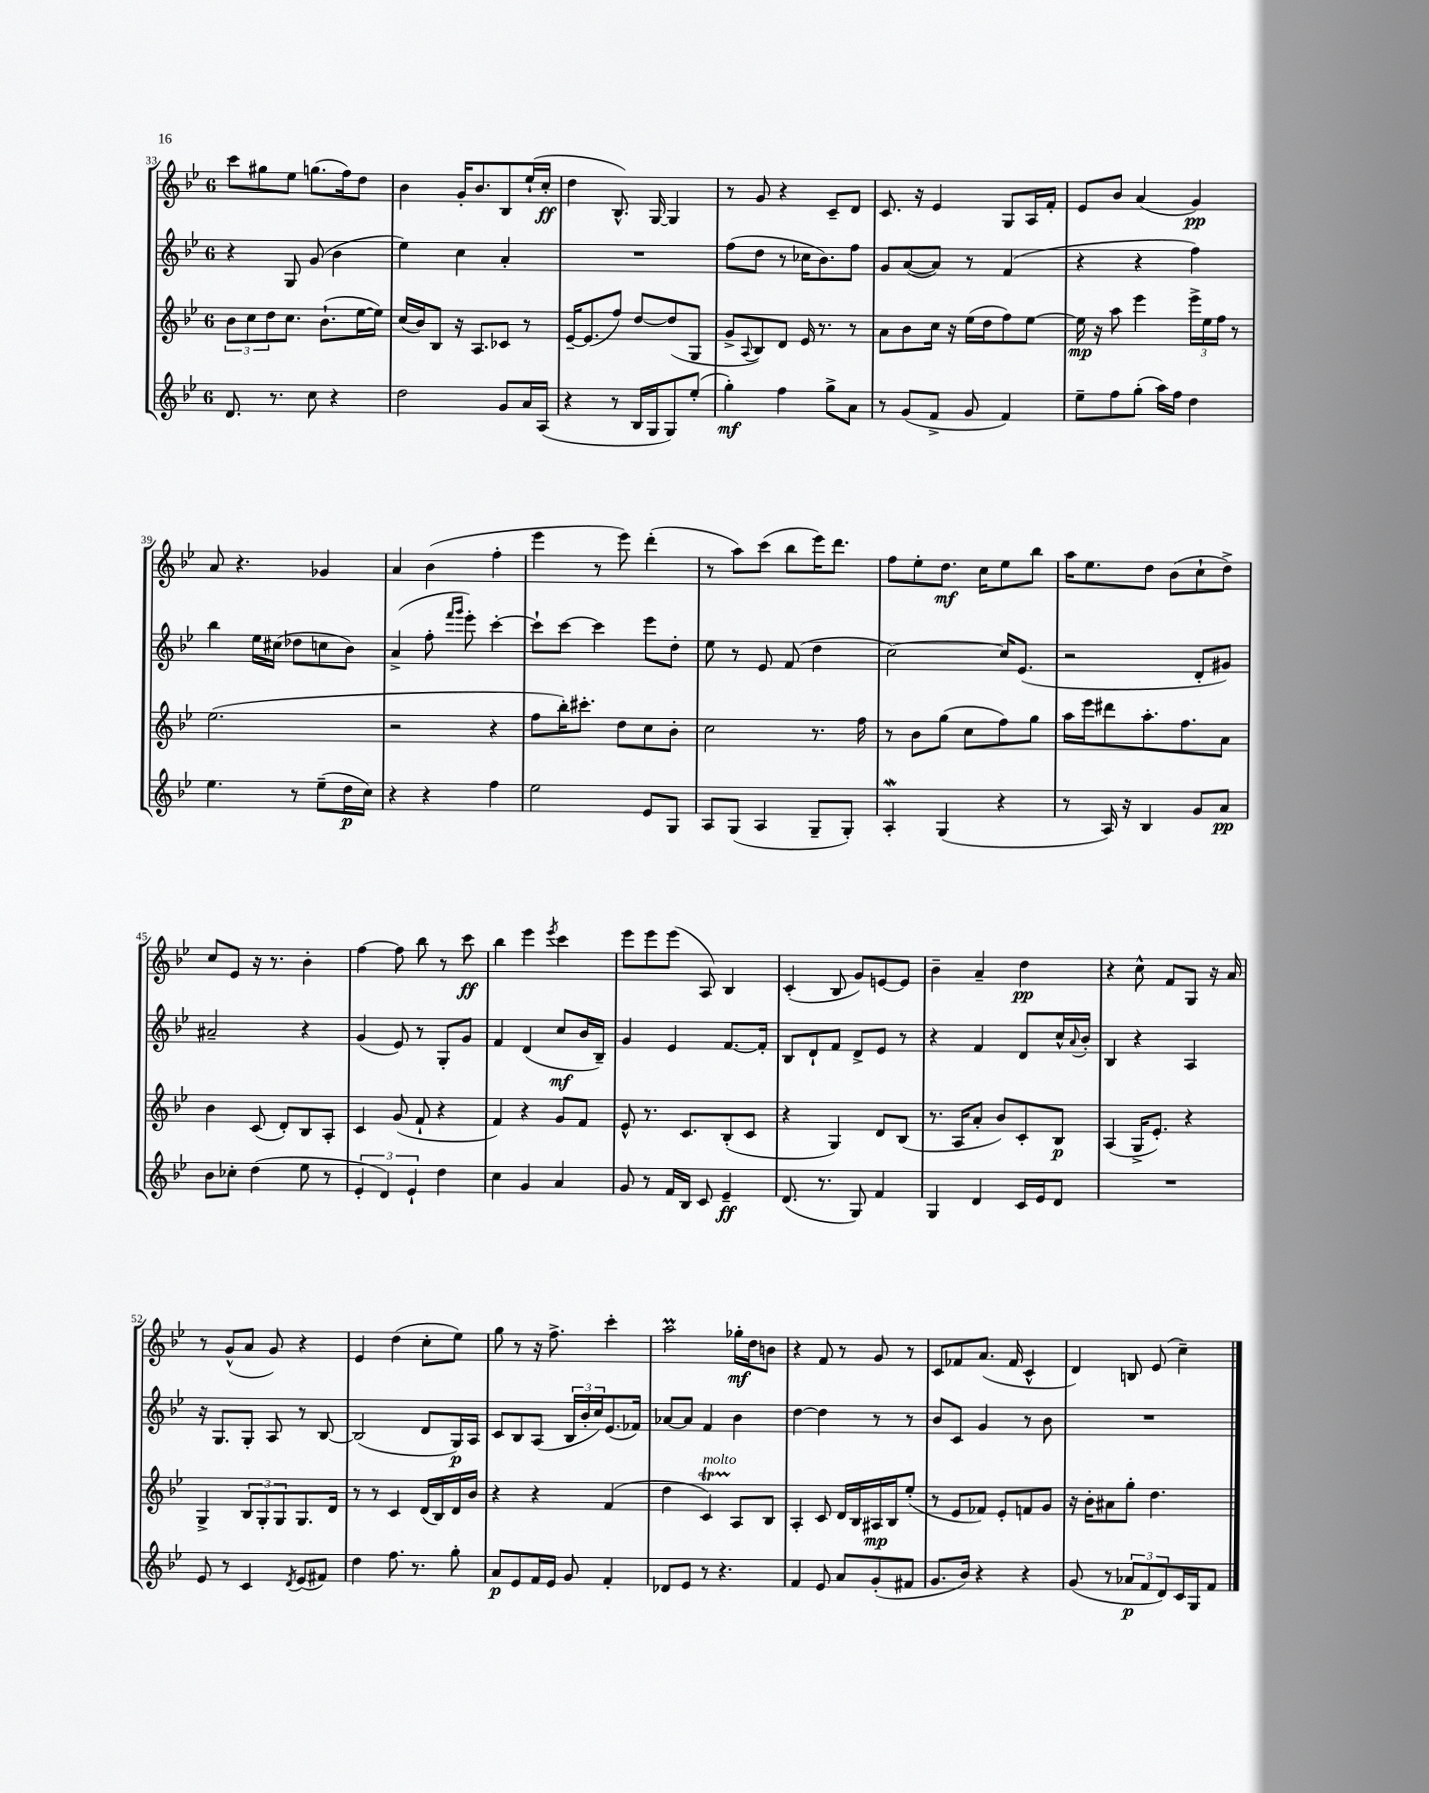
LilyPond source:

<<
\new StaffGroup <<
\new Staff = "s0" {
    \clef treble \key bes \major \once \override Staff.TimeSignature.style = #'single-digit \time 6/8
    c'''8 gis''8 ees''8 g''8.( f''16) d''8 |
    bes'4 g'16-. bes'8. bes8 ees''16-!( c''16-.\ff |
    d''4 bes8.-^) g16~ g4 |
    r8 g'8 r4 c'8-- d'8 |
    c'8. r16 ees'4 g8 a16 f'16-. |
    ees'8 bes'8 a'4( g'4\pp) |
    a'8 r4. ges'4 |
    a'4 bes'4( f''4-. |
    ees'''4 r8 ees'''8) d'''4-.( |
    r8 a''8) c'''8( bes''8 ees'''16) d'''8. |
    f''8 ees''8-. d''8.\mf c''16 ees''8 bes''8 |
    a''16 ees''8. d''8 bes'8( c''8-! d''8->) |
    c''8 ees'8 r16 r8. bes'4-. |
    f''4~ f''8 bes''8 r8 c'''8\ff |
    bes''4 ees'''4 \acciaccatura { ees'''8 } c'''4 |
    ees'''8 ees'''8 ees'''8( a8) bes4 |
    c'4-.( bes8 g'8) e'8~ e'8 |
    bes'4-- a'4-- d''4\pp |
    r4 c''8-^ f'8 g8 r16 a'16 |
    r8 g'8-^( a'8 g'8) r4 |
    ees'4 d''4( c''8-. ees''8) |
    g''8 r8 r16 f''8.-> c'''4-. |
    a''2\prall ges''16-.\mf d''16 b'8 |
    r4 f'8 r8 g'8 r8 |
    c'8 fes'8 a'8.( fes'16 c'4-^ |
    d'4) b8 ees'8( c''4--) \bar "|." |
}
\new Staff = "s1" {
    \clef treble \key bes \major \once \override Staff.TimeSignature.style = #'single-digit \time 6/8
    r4 g8 g'8( bes'4 |
    ees''4) c''4 a'4-. |
    R2. |
    f''8( d''8 r8 ces''16 bes'8.) f''8 |
    g'8 a'8~( a'8) r8 f'4( |
    r4 r4 f''4) |
    bes''4 ees''16 cis''16( des''8 c''8 bes'8) |
    a'4->( f''8-. \grace { f'''16 g'''16 } ees'''8-.) c'''4~-. |
    c'''8-! c'''8~ c'''4 ees'''8 d''8-. |
    ees''8 r8 ees'8 f'8( d''4 |
    c''2~) c''16 ees'8.( |
    r2 d'8-. gis'8) |
    ais'2-- r4 |
    g'4( ees'8) r8 g8-. g'8 |
    f'4 d'4( c''8\mf bes'16 bes16--) |
    g'4 ees'4 f'8.~ f'16-. |
    bes8 d'8-! f'8 d'8-> ees'8 r8 |
    r4 f'4 d'8 c''16-^ \appoggiatura { a'8 } bes'16-. |
    bes4 r4 a4 |
    r16 g8. g8-. a8 r8 bes8~ |
    bes2( d'8 g16\p) a16 |
    c'8 bes8 a8( \tuplet 3/2 { bes16 bes'16-. c''16) } ees'8.( fes'16) |
    aes'8~ aes'8 f'4 bes'4 |
    d''4~ d''4 r8 r8 |
    bes'8 c'8 g'4 r8 bes'8 |
    R2. \bar "|." |
}
\new Staff = "s2" {
    \clef treble \key bes \major \once \override Staff.TimeSignature.style = #'single-digit \time 6/8
    \tuplet 3/2 { bes'8 c''8 d''8 } c''8. bes'8.-!( ees''16~ ees''16) |
    c''16( bes'16) bes8 r16 a8. ces'8 r8 |
    ees'16~-- ees'8.( f''8) d''8~ d''8( g8 |
    g'8-> \appoggiatura { a8 } bes8) d'8 ees'16 r8. r8 |
    a'8 bes'8 c''16 r16 ees''16( d''16 f''8) ees''8~ |
    ees''16\mp r16 a''8 ees'''4 \tuplet 3/2 { ees'''16-> ees''16 f''16 } r8 |
    ees''2.( |
    r2 r4 |
    f''8 bes''16-.) cis'''8.-. d''8 c''8 bes'8-. |
    c''2 r8. f''16 |
    r8 bes'8 g''8( c''8 f''8) g''8 |
    a''16 ees'''16 dis'''8 a''8.-. f''8. a'8 |
    bes'4 c'8( d'8-.) bes8 a8-. |
    c'4 g'8( f'8-! r4 |
    f'4) r4 g'8 f'8 |
    ees'8-^ r8. c'8. bes8-.( c'8 |
    r4 g4) d'8 bes8( |
    r8. a16 a'8-. bes'8) c'8-. bes8\p |
    a4( g16-> ees'8.-.) r4 |
    g4-> \tuplet 3/2 { bes8 g8-. g8 } g8. d'16 |
    r8 r8 c'4 d'16( bes16) d'16 bes'16 |
    r4 r4 f'4( |
    d''4 c'4\startTrillSpan^\markup { \italic "molto" }) a8\stopTrillSpan bes8 |
    a4-. c'8 d'16 bes16 ais16\mp bes16 ees''8-.( |
    r8 ees'8 fes'8) ees'8-. f'8 g'8 |
    r16 bes'16-. ais'8 g''8-. d''4. \bar "|." |
}
\new Staff = "s3" {
    \clef treble \key bes \major \once \override Staff.TimeSignature.style = #'single-digit \time 6/8
    d'8. r8. c''8 r4 |
    d''2 g'8 a'16 a16( |
    r4 r8 bes16 g16 g8) ees''8-.( |
    g''4-.\mf) f''4 g''8-> a'8 |
    r8 g'8( f'8-> g'8 f'4) |
    ees''8-- f''8 g''8-.( a''16) f''16 d''4 |
    ees''4. r8 ees''8--( d''16\p c''16) |
    r4 r4 f''4 |
    ees''2 ees'8 g8 |
    a8 g8( a4 g8-- g8-.) |
    a4-.\mordent g4( r4 |
    r8 a16) r16 bes4 g'8 a'8\pp |
    bes'8 ces''8-. d''4( ees''8 r8 |
    \tuplet 3/2 { ees'4-. d'4) ees'4-! } d''4 |
    c''4 g'4 a'4 |
    g'8 r8 f'16 bes16 c'8 ees'4--\ff |
    d'8.( r8. g8) f'4 |
    g4 d'4 c'16 ees'16 d'8 |
    R2. |
    ees'8 r8 c'4 \acciaccatura { d'8 } ees'8( fis'8) |
    d''4 f''8. r8. g''8-. |
    a'8\p ees'8 f'16 ees'16 g'8 f'4-. |
    des'8 ees'8 r8 r4. |
    f'4 ees'8 a'8 g'8-.( fis'8 |
    g'8. bes'16) r4 r4 |
    g'8( r8 \tuplet 3/2 { aes'8\p f'8 d'8) } c'16 g16 f'8 \bar "|." |
}
>>
>>
\layout { \context { \Score currentBarNumber = #33 } }
